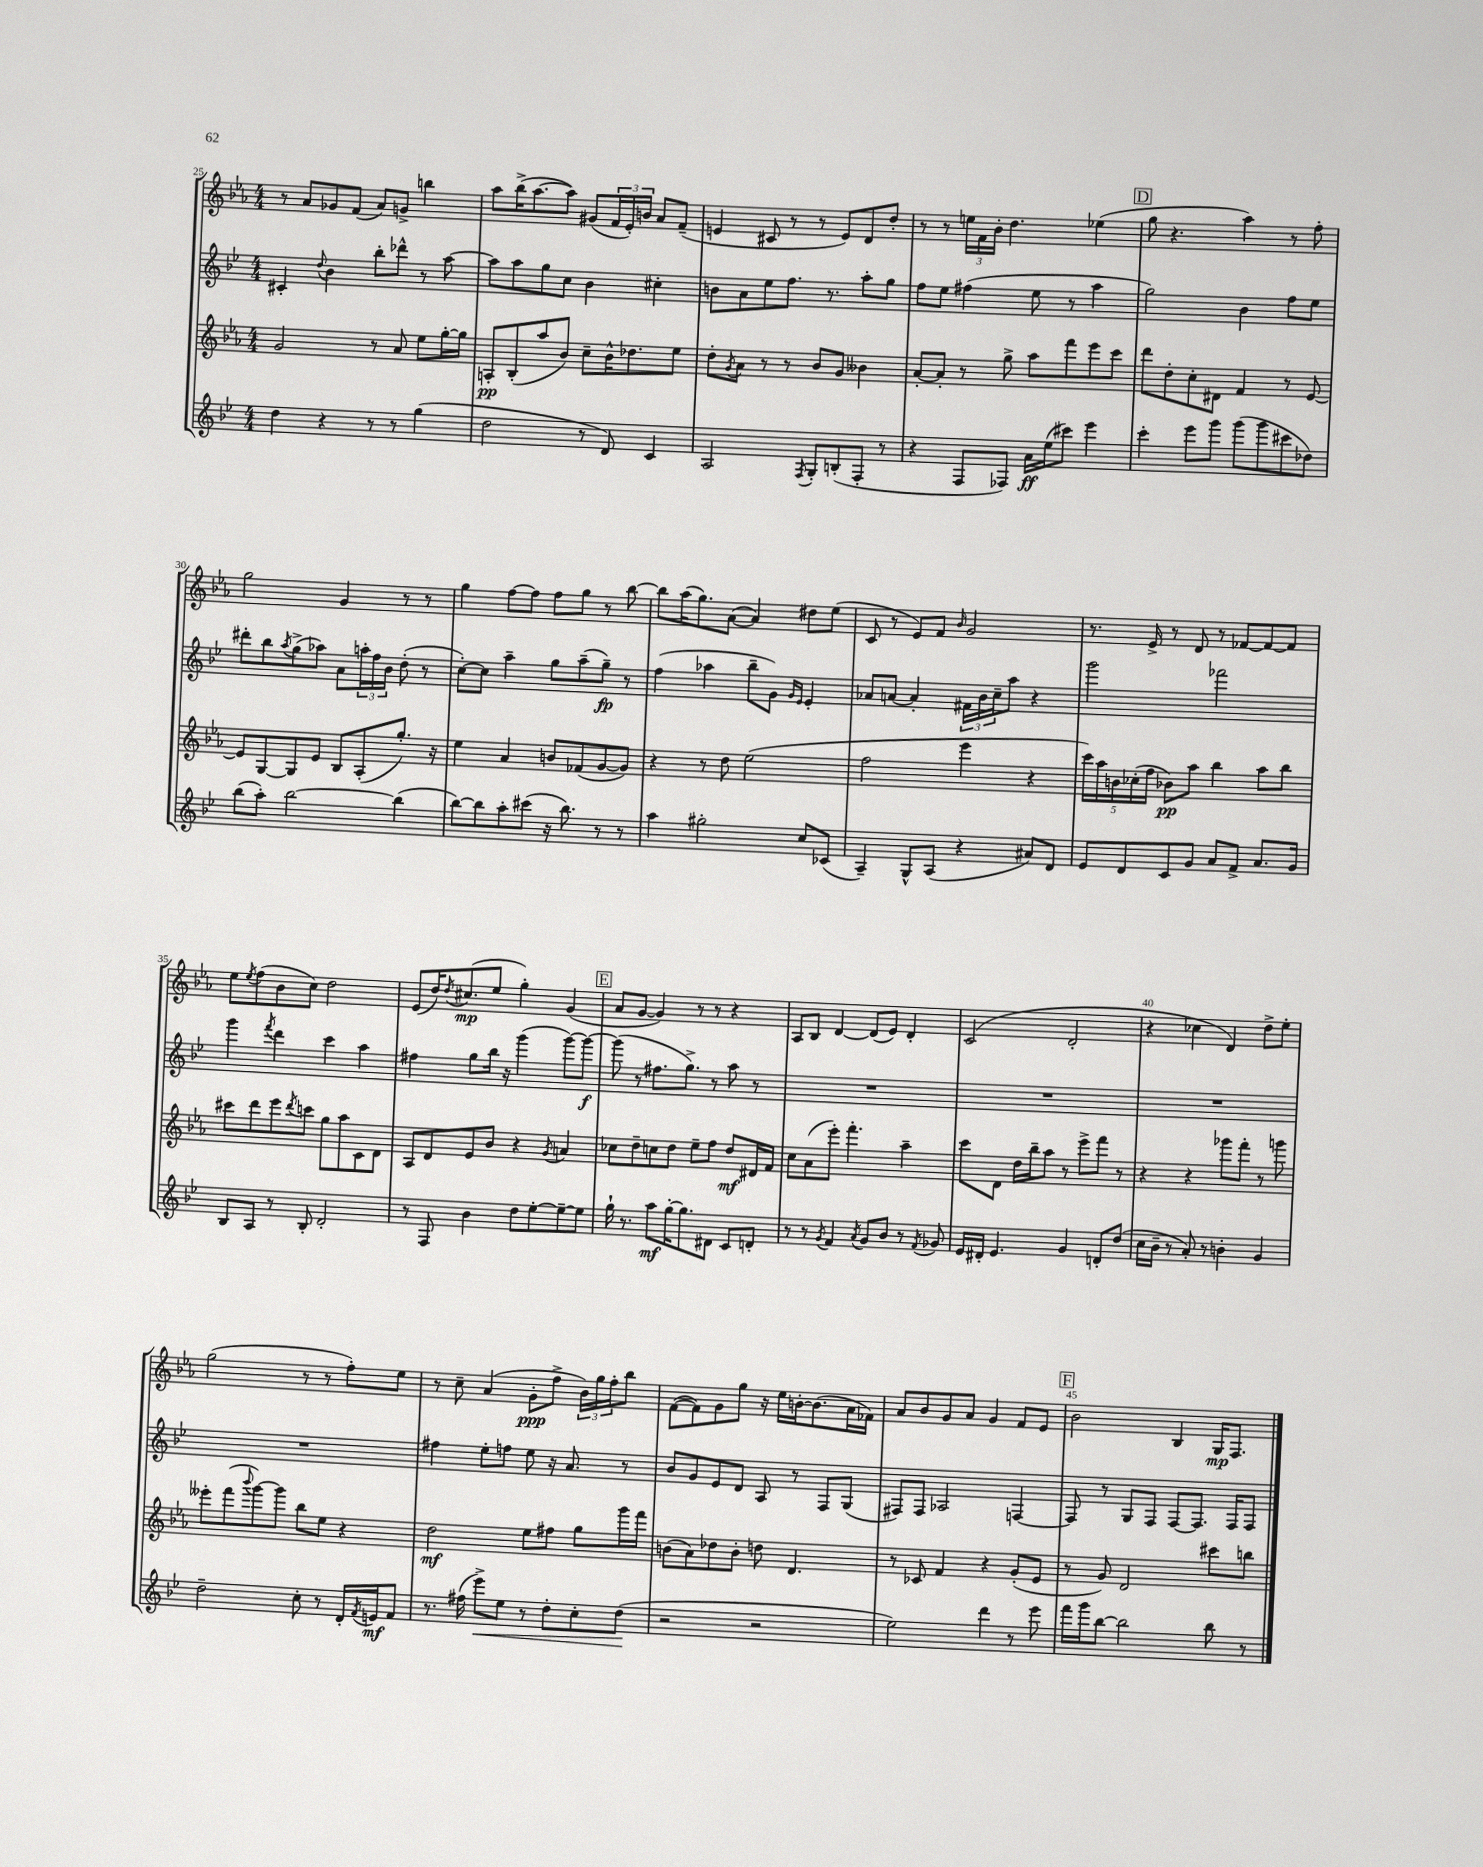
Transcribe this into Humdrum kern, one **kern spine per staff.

**kern	**kern	**kern	**kern
*staff4	*staff3	*staff2	*staff1
*clefG2	*clefG2	*clefG2	*clefG2
*k[b-e-]	*k[b-e-a-]	*k[b-e-]	*k[b-e-a-]
*M4/4	*M4/4	*M4/4	*M4/4
4dd\	2g/	4c#'/	8r
.	.	.	8a-/L
.	.	8qqdd/	.
4r	.	4b-\	8g-/
.	.	.	(8f/J
8r	8r	8bb-'\L	8a-/L)
8r	8a-/	8ddd-^^\J	8g^/J
(4gg\	8ee-\L	8r	4bb\
.	[16gg'\L	[8aa\	.
.	16gg\]JJ	.	.
=	=	=	=
2dd\	8A'/L	8aa\]L	8aa-\L
.	(8B-'/	8aa\	(16bb-^\K
.	.	.	[8.aa-\
.	8aa-/	8gg\	.
.	8b-/J)	8cc\J	8aa-\]J)
8r	8cc~\L	4b-\	(8g#/L
8d/)	16b-^^\K	.	24f/L
.	.	.	24e-'/)
.	8.dd-\	.	.
.	.	.	24b/JJ
4c/	.	4cc#'\	8a-/L
.	8ee-\J	.	(8f~/J
=	=	=	=
2A/	8dd'\L	8b\L	4e/
.	8qg/	.	.
.	8a-\J	8a\	.
.	8r	8ee-\	8c#/
.	8r	8.ff\J	8r
8qF/	.	.	.
8G'/L	8b-/L	.	8r
.	.	8.r	.
(8B'/	8g/J	.	8e/L)
8F'/J	4b--\	8aa'\L	8d/
8r	.	8gg\J	8dd'/J
=	=	=	=
4r	[8a-'/L	8ff\L	8r
.	8a-'/]J	8ee-\J	8r
8F/L	8r	(4ff#\	24ee\LL
.	.	.	24f\
.	.	.	24b-'\JJ
8F-/J)	8gg^\	.	4.dd\
16a\LL	8aa-\L	8ee-\	.
(16ee-\J	.	.	.
8ccc#\J)	8fff\	8r	.
4eee-\	8eee-\	4aa\	(4ee-\
.	8ccc\J	.	.
=	=	=	=
4ccc'\	8ddd\L	2gg\)	8gg\
.	8dd'\	.	4.r
8eee-\L	8cc'\	.	.
8ggg\J	8d#\J	.	.
(8ggg\L	4f/	4b-\	4aa-\)
8ggg\	.	.	.
8ccc#\	8r	8ff\L	8r
8dd-\J)	[8e-/	8ee-\J	8ff'\
=	=	=	=
(8bb-\L	8e-/]L	8ddd#'\L	2gg\
8aa'\J)	[8G/	8bb-\	.
.	.	8qaa/	.
[2bb-\	8G/]	(8gg^\	.
.	8e-/J	8aa-\J)	.
.	8B-/L	8a\L	4g/
.	(8A-'/	24aa'\L	.
.	.	24ff\	.
.	.	24b-\JJ	.
(4bb-\]	8.gg'/J)	(8dd'\	8r
.	.	8r	8r
.	16r	.	.
=	=	=	=
[8bb-\L)	4ee-\	[8cc'\L)	4gg\
8bb-\]	.	8cc\]J	.
8aa'\	4a-/	4aa~\	[8ff\L
(8ccc#\J	.	.	8ff\]J
16r	8b/L	8gg\L	8ff\L
8.bb-\)	.	.	.
.	(8f-/	(8aa~\	8gg\J
8r	[8g/	8gg~\J)	8r
8r	8g/]J)	8r	[8bb-\
=	=	=	=
4aa\	4r	(4ff\	8bb-\]L
.	.	.	(16aa-\K
.	.	.	8.gg\)
2gg#'\	8r	4aa-\	.
.	8dd\	.	([8a-\J
.	(2ee-\	8bb-~\L	4a-/])
.	.	8g\J)	.
.	.	16qqg/LL	.
.	.	16qqe-/JJ	.
8cc/L	.	4e-'/	8dd#\L
(8c-/J	.	.	(8ee-\J
=	=	=	=
4A~/)	2ff\	8a-/L	8c/
.	.	[8a/J	8r
8G^^/L	.	4a'/]	8e-/L)
(8A/J	.	.	8f/J
.	.	.	16qqb-/
4r	4eee-\	24f#\LL	2g/
.	.	24b-\	.
.	.	24cc~\J	.
.	.	8aa\J	.
8a#/L)	4r	4r	.
8d/J	.	.	.
=	=	=	=
8e-/L	20ccc\LL)	2ggg\	8.r
.	20aa-\	.	.
.	20b\	.	.
8d/	.	.	.
.	(20cc-'\	.	.
.	.	.	16e-^/
.	20ff\JJ	.	.
8c/	8b-\L)	.	8r
8g/J	8aa-\J	.	8d/
8a/L	4bb-\	2fff-\	8r
8f^/J	.	.	[8f-/L
8.a/L	8aa-\L	.	8f-/_
.	8bb-\J	.	8f-/]J
16g/Jk	.	.	.
=	=	=	=
8B-/L	8ccc#\L	4ggg\	8ee-\L
.	.	.	8qee-/
8A/J	8ddd\	.	(8ff\
.	.	8qfff/	.
8r	8eee-\	4ddd\	8b-\
.	8qddd/	.	.
8B-'/	8ccc\J	.	8cc\J)
2d'/	8gg\L	4ccc\	2dd\
.	8aa-\	.	.
.	8c\	4aa\	.
.	8d\J	.	.
=	=	=	=
8r	8A-/L	4ff#\	(8e-/L
8F/	8d/	.	16dd/K)
.	.	.	8qdd/
.	.	.	(8.cc#/
4b-\	8e-/	8gg\L	.
.	8b-/J	16bb-\Jk	8ee-/J
.	.	16r	.
8dd\L	4r	(4ggg\	4gg'\)
[8ee-'\	.	.	.
.	8qg/	.	.
8ee-~\_	4a/	[8ggg\L)	(4g/
8ee-\]J	.	8ggg\_J	.
=	=	=	=
16gg`\	8cc-\L	(8ggg\]	8a-/L
8.r	.	.	.
.	8dd~\	8r	[8g/J
8aa\L	8cc\	8.ff#\L	4g/])
[16gg'\K	8dd\J	.	.
8.gg\]	.	8.gg^\J)	.
.	8ee-~\L	.	8r
8d#\J	8ff\J	8r	8r
8c/L	8dd/L	8aa\	4r
8d'/J	16d#/L	8r	.
.	16f/JJ	.	.
=	=	=	=
8r	8cc\L	1r	8A-/L
8r	(8a-\	.	8B-/J
8qg/	.	.	.
4f/	8eee-'\J)	.	[4d/
.	4.fff'\	.	.
8qa/	.	.	.
8g/L	.	.	(8d/]L
8b-/J	.	.	8e-/J)
8r	4aa-~\	.	4d'/
8qf/	.	.	.
8g-/	.	.	.
=	=	=	=
16e-/LL	8ccc\L	1r	(2c/
16d#'/JJ	.	.	.
4.e-/	8d\J	.	.
.	16dd\LL	.	.
.	16bb-~\J	.	.
.	8aa-\J	.	.
4g/	8r	.	2d'/
.	8eee-^\L	.	.
8d'/L	8fff\J	.	.
(8dd/J	8r	.	.
=	=	=	=
16cc\LL	4r	1r	4r
16b-~\JJ	.	.	.
8r	.	.	.
8a'/)	4r	.	4cc-\
8r	.	.	.
4b'\	8ggg-\L	.	4d/)
.	8fff'\J	.	.
4g/	8r	.	8dd^\L
.	8ggg\	.	8ee-'\J
=	=	=	=
2dd~\	8eee--'\L	1r	(2gg\
.	(8fff\	.	.
.	8qqbbb-/	.	.
.	[8ggg\)	.	.
.	8ggg\]J	.	.
8cc'\	8bb-\L	.	8r
8r	8ee-\J	.	8r
16d'/LL	4r	.	8ff'\L)
8qf/	.	.	.
16e/J	.	.	.
8f/J	.	.	8ee-\J
=	=	=	=
8.r	2dd\	4ff#\	8r
.	.	.	8cc~\
(16ff#\	.	.	.
8eee-^\L)	.	8ee-'\L	(4a-/
8ee-\J	.	8ff\J	.
8r	8ee-\L	8ee-\	8g'\L
8dd'\L	8ff#\J	16r	8ff^\J
.	.	8.a/	.
8cc'\	8gg\L	.	24b-\LL)
.	.	.	24gg\
.	.	.	24ff'\J
(8dd\J	16ggg\L	8r	8bb-\J
.	16fff\JJ	.	.
=	=	=	=
2r	(8b\L	8b-/L	([8f\L
.	8a-\)	8g/	8f\])
.	8dd-\	8e-/	8g\
.	8b'\J	8d/J	8gg\J
2r	8dd\	8A/	16r
.	.	.	16ee-\LL
.	4.d/	8r	[16b'\J
.	.	.	(8.b\]
.	.	8F/L	.
.	.	(8G/J	16a-\L
.	.	.	16f-\JJ)
=	=	=	=
2ee-\)	8r	8F#/L)	8a-/L
.	8c-/	8F#/J	8b-/
.	4f/	2A-/	8g/
.	.	.	8a-/J
4ddd\	4r	.	4g/
8r	(8g'/L	[4F/	8f/L
8eee-\	8e-/J	.	8e-/J
=	=	=	=
16fff\LL	8r	8F/]	2b-\
16ggg\J	.	.	.
[8bb-\J	8g/)	8r	.
2bb-\]	2d/	8G/L	.
.	.	8F/J	.
.	.	[8F/L	4B-/
.	.	8.F/]J	.
8bb-\	8ccc#\L	.	16G/LK
.	.	16F/LK	8.F/J
8r	8bb\J	8F/J	.
==	==	==	==
*-	*-	*-	*-
